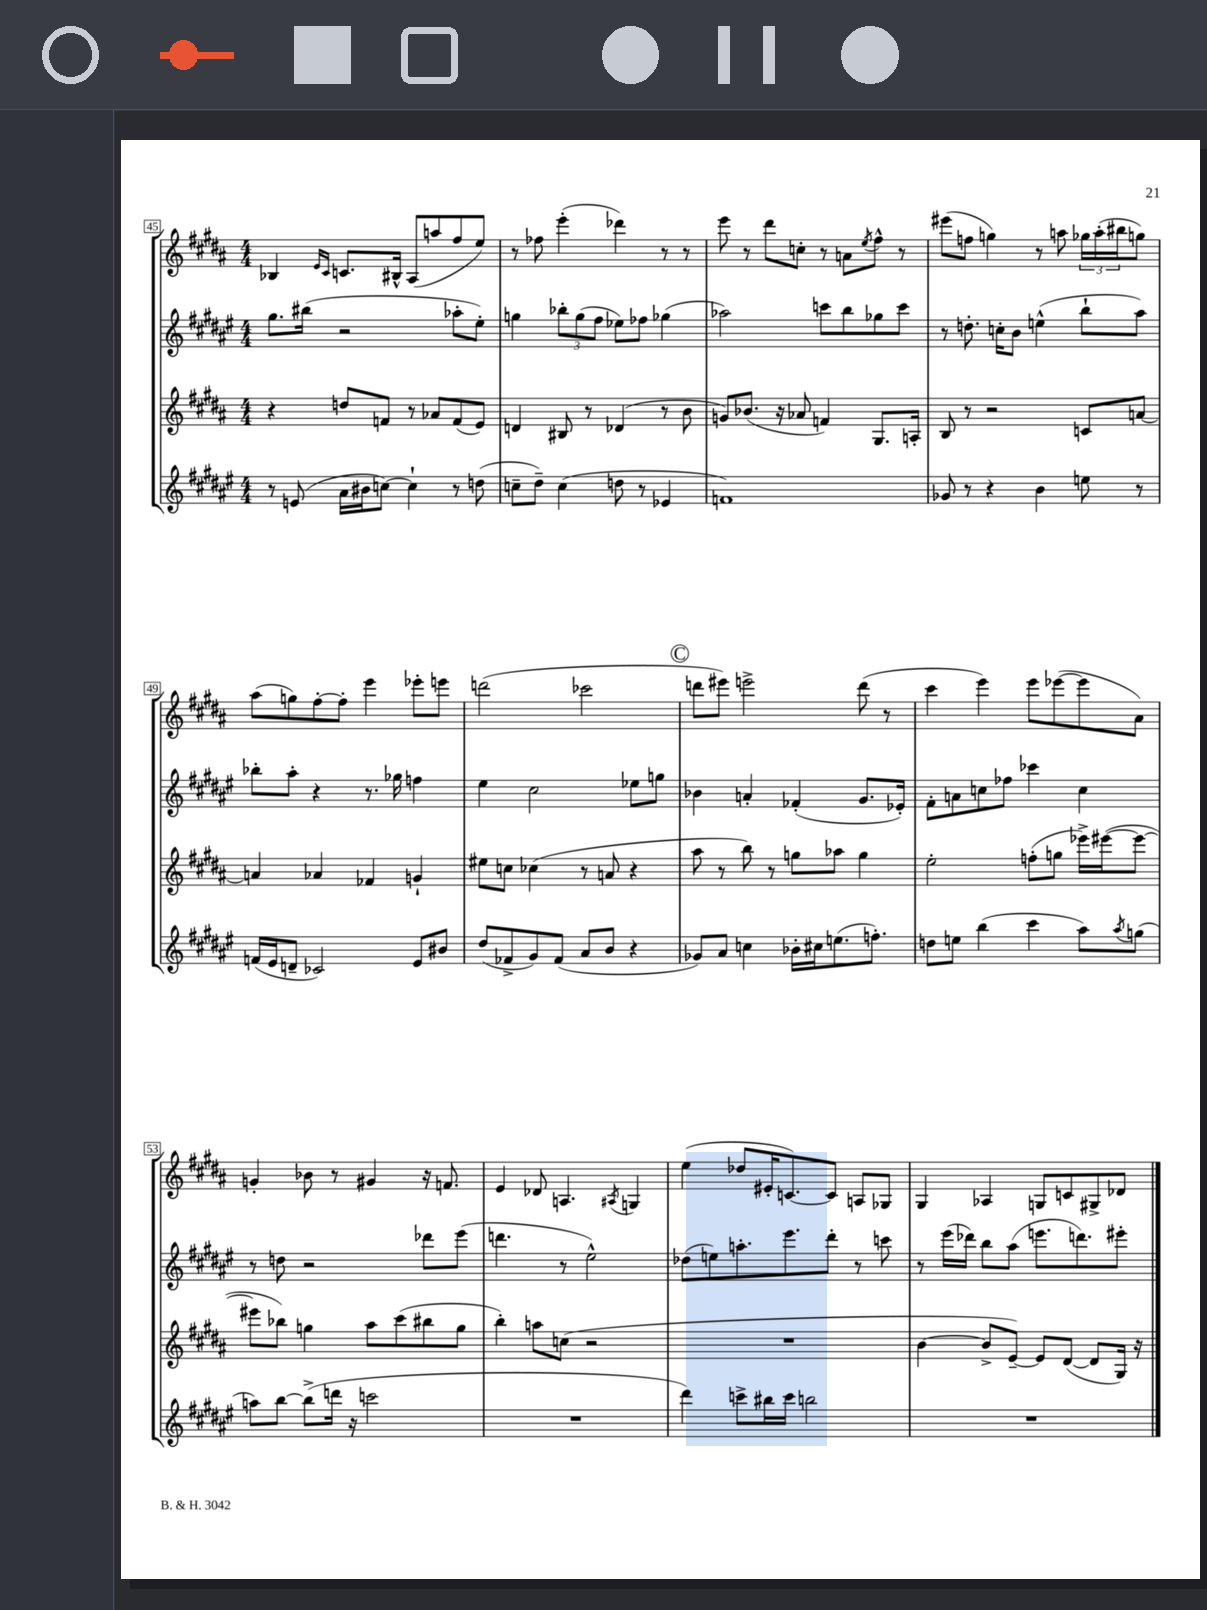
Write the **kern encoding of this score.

**kern	**kern	**kern	**kern
*staff4	*staff3	*staff2	*staff1
*clefG2	*clefG2	*clefG2	*clefG2
*k[f#c#g#d#a#e#]	*k[f#c#g#d#a#]	*k[f#c#g#d#a#e#]	*k[f#c#g#d#a#]
*M4/4	*M4/4	*M4/4	*M4/4
8r	4r	8.gg#\L	4B-/
(8e/	.	.	.
.	.	(16bb#\Jk	.
.	.	.	16qqe/LL
.	.	.	16qqc#/JJ
16a#\LL	8dd/L	2r	8.c/L
16b#\J	.	.	.
[8cc\J)	8f/J	.	.
.	.	.	16B#^^/Jk
4cc`\]	8r	.	(8A#/L
.	8a-/L	.	8aa/
8r	(8f/	8aa-'\L	8ff#/
(8dd\	8e/J)	8ee#'\J)	8ee/J)
=	=	=	=
8cc~\L	4d/	4gg\	8r
8dd#~\J)	.	.	8ff-\
(4cc\	8B#/	12bb-'\L	(4eee'\
.	.	(12gg\	.
.	8r	.	.
.	.	12ff#\J	.
8dd\	(4d-/	8ee-\L)	4ddd-\)
8r	.	8ff-\J	.
4e-/	8r	(4gg-\	8r
.	8b\	.	8r
=	=	=	=
1f)	8g/L)	2aa-\)	8eee\
.	(8.b-/J	.	8r
.	.	.	8ddd#\L
.	16r	.	.
.	8a-/	.	8cc'\J
.	4f/)	8ccc\L	8r
.	.	8bb\	8a\L
.	.	.	8qee/
.	8.G#/L	8gg-\	8ff#^^\J
.	.	8ccc\J	8r
.	16A'/Jk	.	.
=	=	=	=
8g-/	8B/	8r	(8eee#\L
8r	8r	8.dd'\	8ff\J
4r	2r	.	4gg\)
.	.	16cc'\LK	.
.	.	8b\J	.
4b\	.	(4ee^^\	8r
.	.	.	8aa\
8ee\	8c/L	8bb`\L	24gg-\LL
.	.	.	(24aa'\
.	.	.	24bb#\J
8r	[8a/J	8aa#\J)	8gg\J)
=	=	=	=
(16f/LL	4a/]	8bb-'\L	(8aa#\L
16e#/J	.	.	.
8d~/J	.	8aa#'\J	8gg\)
2c-/)	4a-/	4r	[8ff#'\
.	.	.	8ff#'\]J
.	4f-/	8.r	4eee\
.	.	16gg-\	.
8e#/L	4g`/	4ff\	8eee-'\L
8b#/J	.	.	8eee\J
=	=	=	=
(8dd#/L	8ee#\L	4ee#\	(2ddd\
8f-^/	8cc\J	.	.
8g#/)	(4cc-\	2cc#\	.
(8f-/J	.	.	.
8a#/L	8r	.	2ccc-\
8b/J	8a/	.	.
4r	4r	8ee-\L	.
.	.	8gg\J	.
=	=	=	=
8g-/L)	8aa#\	4b-\	8ddd\L
8a#/J	8r	.	8eee#\J)
4cc\	8bb\)	4a'/	2eee^\
.	8r	.	.
16b-'\LL	8gg\L	(4f-'/	.
16cc#\J	.	.	.
(8.ee\	8aa-\J	.	.
.	4gg\	8.g#/L	(8ddd\
8.ff'\J)	.	.	.
.	.	.	8r
.	.	16e-'/Jk)	.
=	=	=	=
8dd\L	2ee'\	8f#'\L	4ccc#\
8ee\J	.	8a\	.
(4bb\	.	8cc\	4eee\)
.	.	8ff-\J	.
4ccc#\	(8ff'\L	4ccc-\	8eee\L
.	8gg\J	.	([8eee-\
8aa#\L)	16eee-^\LL)	4cc\	8eee-\]
.	([16eee#\J	.	.
8qaa#/	.	.	.
(8gg\J	8eee#\_J	.	8a#\J)
=	=	=	=
8aa\L)	8eee#\]L	8r	4g'/
[8bb\J	8bb-\J)	8dd\	.
(8bb^\]L	4gg\	2r	8b-\
16ddd\Jk	.	.	8r
16r	.	.	.
2ccc\	8aa#\L	.	4g#/
.	(8ccc#\	.	.
.	8bb#\	8ddd-\L	16r
.	.	.	8.f/
.	8gg\J	(8eee#\J	.
=	=	=	=
1r	4bb'\)	4.ddd\	4e/
.	8aa\L	.	8d-/
.	(8cc\J	8r	4.A/
.	2r	2ee#^^\)	.
.	.	.	8qA#/
.	.	.	4G/
=	=	=	=
4ddd#\)	1r	(8dd-\L	(4ee\
.	.	8ee\)	.
8ccc^\L	.	8.aa'\	8dd-/L
16bb#\L	.	.	16e#'/K
16ccc\JJ	.	8.eee#\	[8.c/)
2bb\	.	.	.
.	.	8ddd#'\J	8c/]J
.	.	8r	8A/L
.	.	8ccc\	8G-/J
=	=	=	=
1r	[4b\	8r	4G#/
.	.	(16eee#\LL	.
.	.	16ddd-\JJ)	.
.	8b^/]L	8bb\L	4A-/
.	[8e~/J)	(8aa#\J	.
.	8e/]L	8.eee\L	8G/L
.	([8d#/J	.	8c/
.	.	8.ddd\)	.
.	8d#/]L	.	8G#^/
.	16G#/Jk)	8eee#'\J	8d-/J
.	16r	.	.
==	==	==	==
*-	*-	*-	*-
